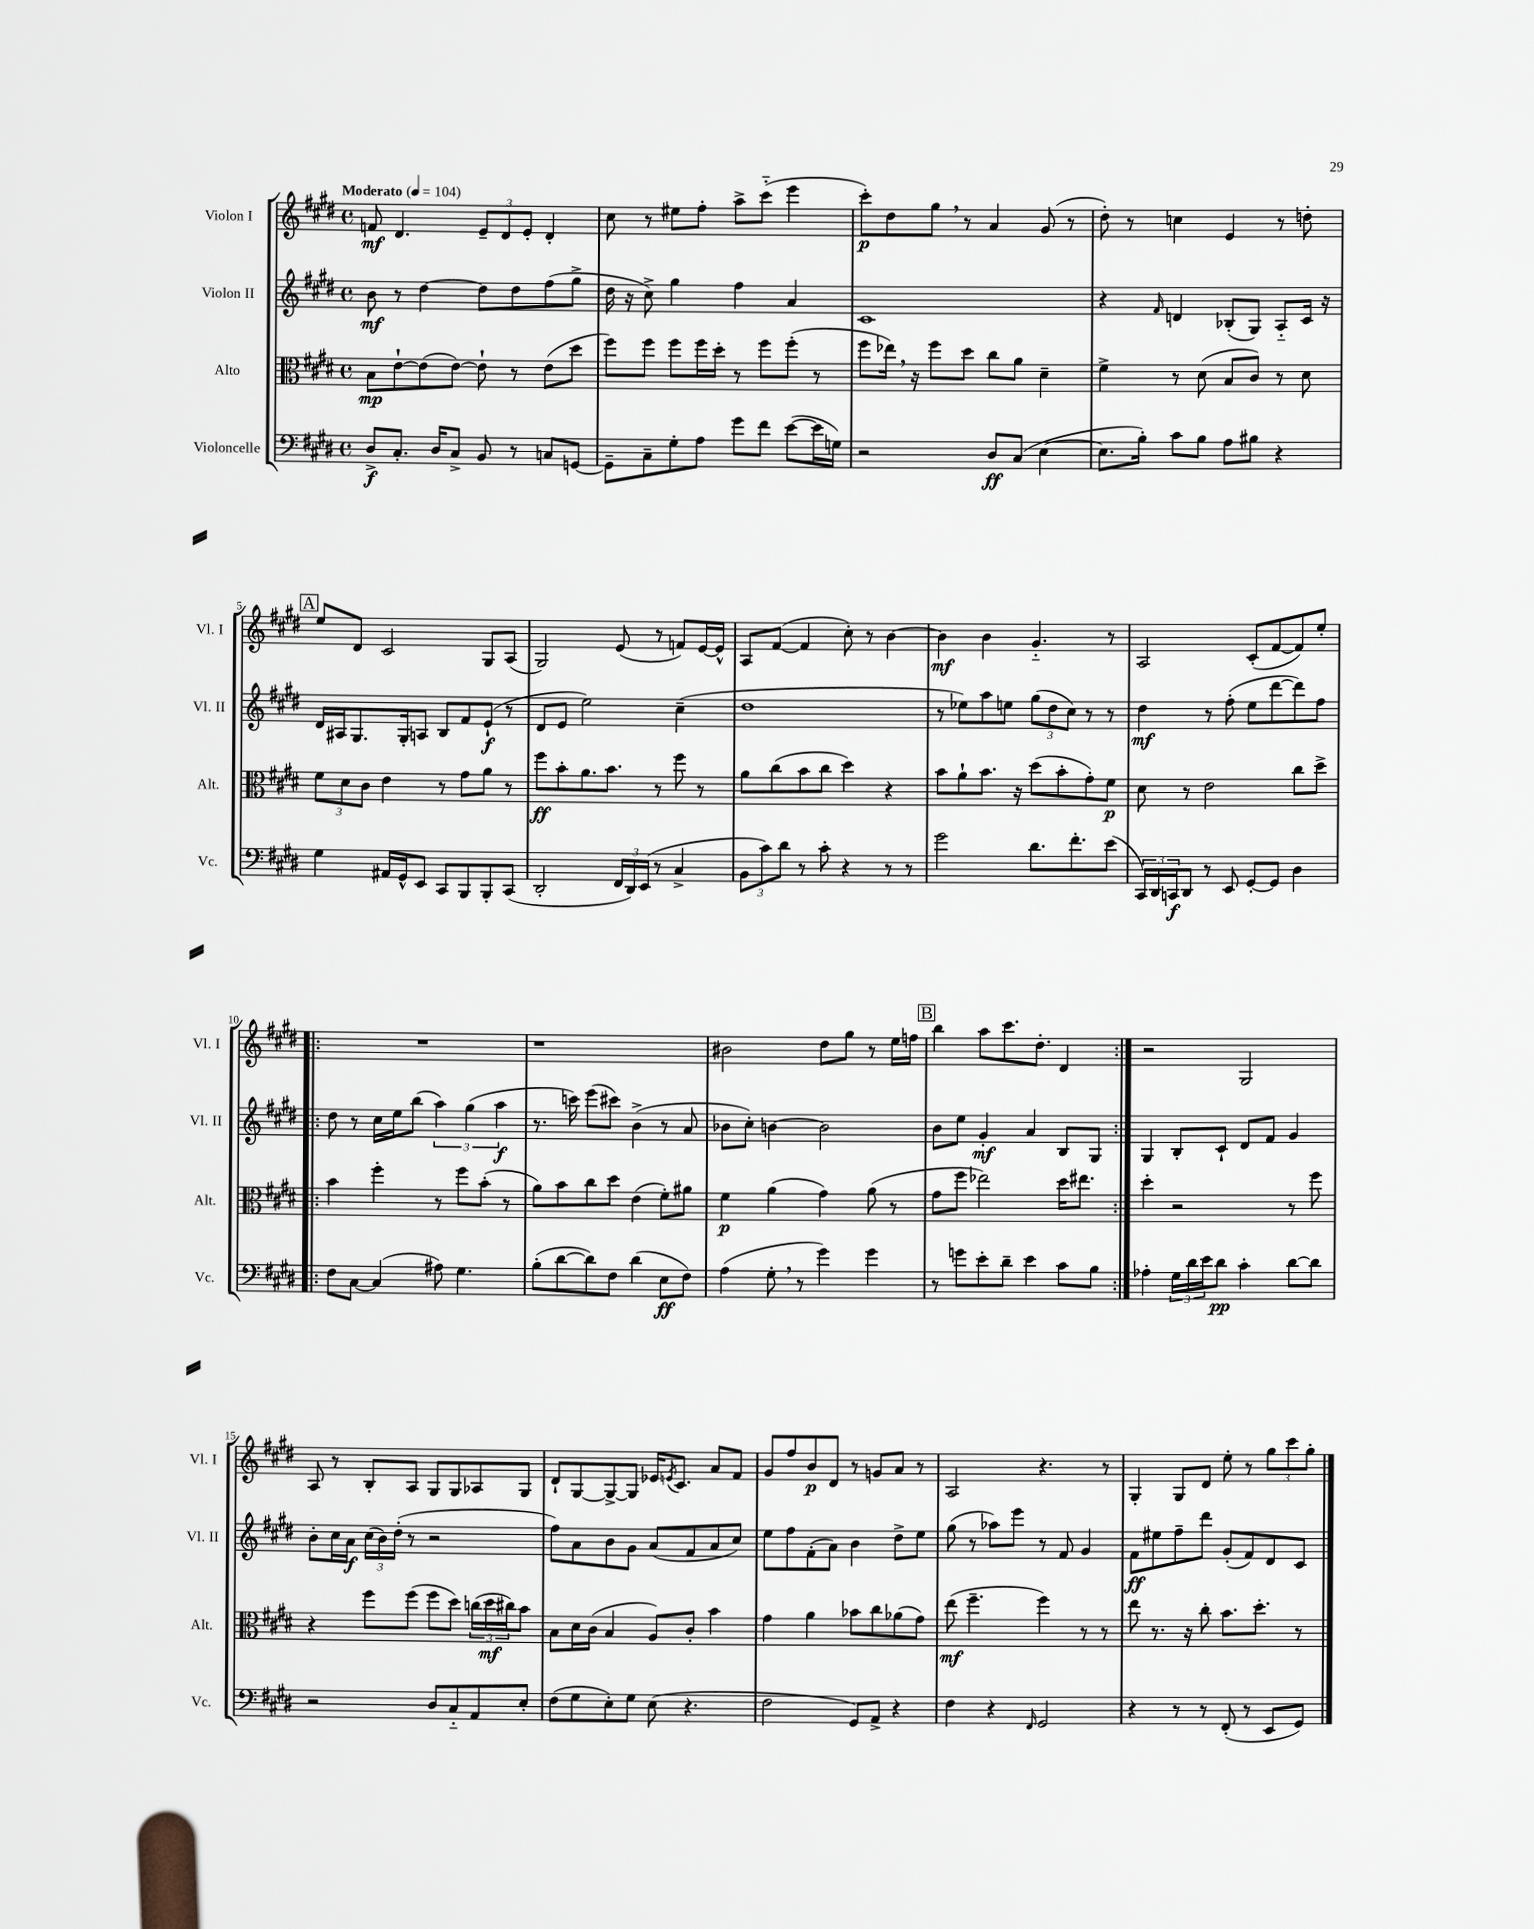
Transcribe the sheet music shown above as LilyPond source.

<<
\new StaffGroup <<
\new Staff = "s0" \with { instrumentName = "Violon I" shortInstrumentName = "Vl. I" } {
    \clef treble \key e \major \defaultTimeSignature \time 4/4 \tempo "Moderato" 4 = 104
    f'8\mf dis'4. \tuplet 3/2 { e'8-- dis'8 e'8-. } dis'4-. |
    cis''8 r8 eis''8 fis''8-. a''8-> cis'''8-_( e'''4 |
    cis'''8-.\p) dis''8 gis''8 \breathe r8 a'4 gis'8( r8 |
    dis''8-.) r8 c''4 e'4 r8 d''8-. |
    \mark \markup { \box "A" } e''8 dis'8 cis'2 gis8 a8( |
    gis2) e'8( r8 f'8) e'16~ e'16-^ |
    a8 fis'8~( fis'4 cis''8-.) r8 b'4~ |
    b'4\mf b'4 gis'4.-_ r8 |
    a2 cis'8-.( fis'8~ fis'8) e''8-. |
    \repeat volta 2 { R1 |
    r1 |
    bis'2 dis''8 gis''8 r8 e''16 f''16 |
    \mark \markup { \box "B" } b''4 a''8 cis'''8. dis''8.-. dis'4 | }
    r2 gis2 |
    a8 r8 b8-. a8 gis8 gis8 aes8 gis8 |
    dis'8-! gis8~ gis8~-> gis8 ees'16 \acciaccatura { e'8 } cis'8. a'8 fis'8 |
    gis'8 fis''8 b'8\p dis'8 r8 g'8 a'8 r8 |
    a2 r4. r8 |
    gis4-. gis8 dis'8 e''8-. r8 \tuplet 3/2 { gis''8 cis'''8 gis''8-. } \bar "|." |
}
\new Staff = "s1" \with { instrumentName = "Violon II" shortInstrumentName = "Vl. II" } {
    \clef treble \key e \major \defaultTimeSignature \time 4/4
    b'8\mf r8 dis''4~ dis''8 dis''8 fis''8( gis''8-> |
    dis''16 r16 cis''8->) gis''4 fis''4 a'4 |
    cis'1 |
    r4 \grace { fis'16 } d'4 bes8-.( gis8) a8-_ cis'16 r16 |
    \mark \markup { \box "A" } dis'16 ais16 gis8. gis16-. a8 b8 fis'8 e'8-!\f( r8 |
    dis'8 e'8 e''2) cis''4--( |
    dis''1 |
    r8 ees''8) a''8 e''8 \tuplet 3/2 { gis''8( dis''8 cis''8) } r8 r8 |
    dis''4\mf r8 fis''8-.( e''8 dis'''8~ dis'''8) fis''8 |
    \repeat volta 2 { dis''8 r8 cis''16 e''16 b''8( \tuplet 3/2 { a''4) gis''4( a''4\f } |
    r8. c'''16) e'''8( cis'''8) b'4->( r8 a'8 |
    bes'8 cis''8-.) b'4~ b'2 |
    \mark \markup { \box "B" } b'8 e''8 gis'4-.\mf a'4 b8 gis8 | }
    gis4 b8-. cis'8-! dis'8 fis'8 gis'4 |
    b'8-. cis''16 a'16\f \tuplet 3/2 { cis''16( b'16) dis''16-.( } r8 r2 |
    fis''8) a'8 b'8 gis'8 a'8( fis'8 a'8 cis''8) |
    e''8 fis''8 fis'8-.( a'8) b'4 dis''8-> e''8 |
    gis''8( r8 aes''8) e'''8 r8 fis'8 gis'4 |
    fis'8\ff eis''8 fis''8-- dis'''8 gis'8-.( fis'8) dis'8 cis'8 \bar "|." |
}
\new Staff = "s2" \with { instrumentName = "Alto" shortInstrumentName = "Alt." } {
    \clef alto \key e \major \defaultTimeSignature \time 4/4
    b8\mp e'8~-! e'8( e'8~) e'8-! r8 e'8( dis''8 |
    fis''8) fis''8 fis''8 fis''16 dis''16-. r8 fis''8 fis''8-.( r8 |
    fis''8 ees''16) \breathe r16 fis''8 dis''8 cis''8 a'8 dis'4-- |
    fis'4-> r8 dis'8( b8 cis'8) r8 dis'8 |
    \mark \markup { \box "A" } \tuplet 3/2 { fis'8 dis'8 cis'8 } e'4 r8 gis'8 a'8 r8 |
    fis''8\ff b'8-. a'8. b'8. r8 fis''8 r8 |
    a'8 cis''8( b'8 cis''8 dis''4) r4 |
    b'8 a'8-! b'8. r16 dis''8( b'8-. gis'8-.) fis'8\p |
    dis'8 r8 e'2 cis''8 dis''8-> |
    \repeat volta 2 { b'4 fis''4-. r8 fis''8 b'8-.( r8 |
    a'8) b'8 cis''8 dis''8 e'4( fis'8-.) ais'8 |
    fis'4\p a'4( gis'4) a'8( r8 |
    \mark \markup { \box "B" } gis'8 fis''8 ees''2) dis''16 eis''8. | }
    dis''4-. r2 r8 fis''8 |
    r4 fis''8 fis''8( fis''8 dis''8) \tuplet 3/2 { c''16( dis''16\mf cis''16) } b'8 |
    b8 dis'16 cis'16( b4 a8) cis'8-. b'4 |
    gis'4 a'4 bes'8 cis''8 aes'8( gis'8) |
    e''8\mf( fis''4.-- fis''4) r8 r8 |
    e''8 r8. r16 cis''8-. b'8. dis''8.-. r8 \bar "|." |
}
\new Staff = "s3" \with { instrumentName = "Violoncelle" shortInstrumentName = "Vc." } {
    \clef bass \key e \major \defaultTimeSignature \time 4/4
    dis8->\f cis8.-. dis16 cis8-> b,8 r8 c8 g,8~ |
    g,8-- cis8-- gis8-. a8 gis'8 fis'8 e'8~( e'16 g16) |
    r2 dis8\ff cis8( e4~ |
    e8. b16-.) cis'8 b8 a8 bis8 r4 |
    \mark \markup { \box "A" } gis4 ais,16 gis,16-^ e,8 cis,8 b,,8 b,,8-. cis,8( |
    dis,2-. \tuplet 3/2 { fis,16 dis,16) e,16( } r8 cis4-> |
    \tuplet 3/2 { b,8 cis'8) dis'8 } r8 cis'8-. r4 r8 r8 |
    gis'2 dis'8. fis'8.-. e'8( |
    \tuplet 3/2 { cis,16) dis,16 c,16\f } dis,8 r8 e,8 gis,8~-. gis,8 dis4 |
    \repeat volta 2 { fis8 cis8~ cis4( ais8) gis4. |
    b8-.( dis'8~ dis'8) fis8 dis'4( e8\ff fis8) |
    a4( gis8-. \breathe r8 gis'4) gis'4 |
    \mark \markup { \box "B" } r8 g'8 e'8-. dis'8-- e'4 cis'8 b8 | }
    aes4-. \tuplet 3/2 { gis16 dis'16 e'16 } dis'8\pp cis'4-. dis'8~ dis'8 |
    r2 dis8 cis8-_ a,8 e8-. |
    fis8( gis8 e8-.) gis8 e8( r4. |
    fis2 gis,8) a,8-> r4 |
    fis4 r4 \grace { fis,16 } gis,2 |
    r4 r8 r8 fis,8-.( r8 e,8 gis,8) \bar "|." |
}
>>
>>
